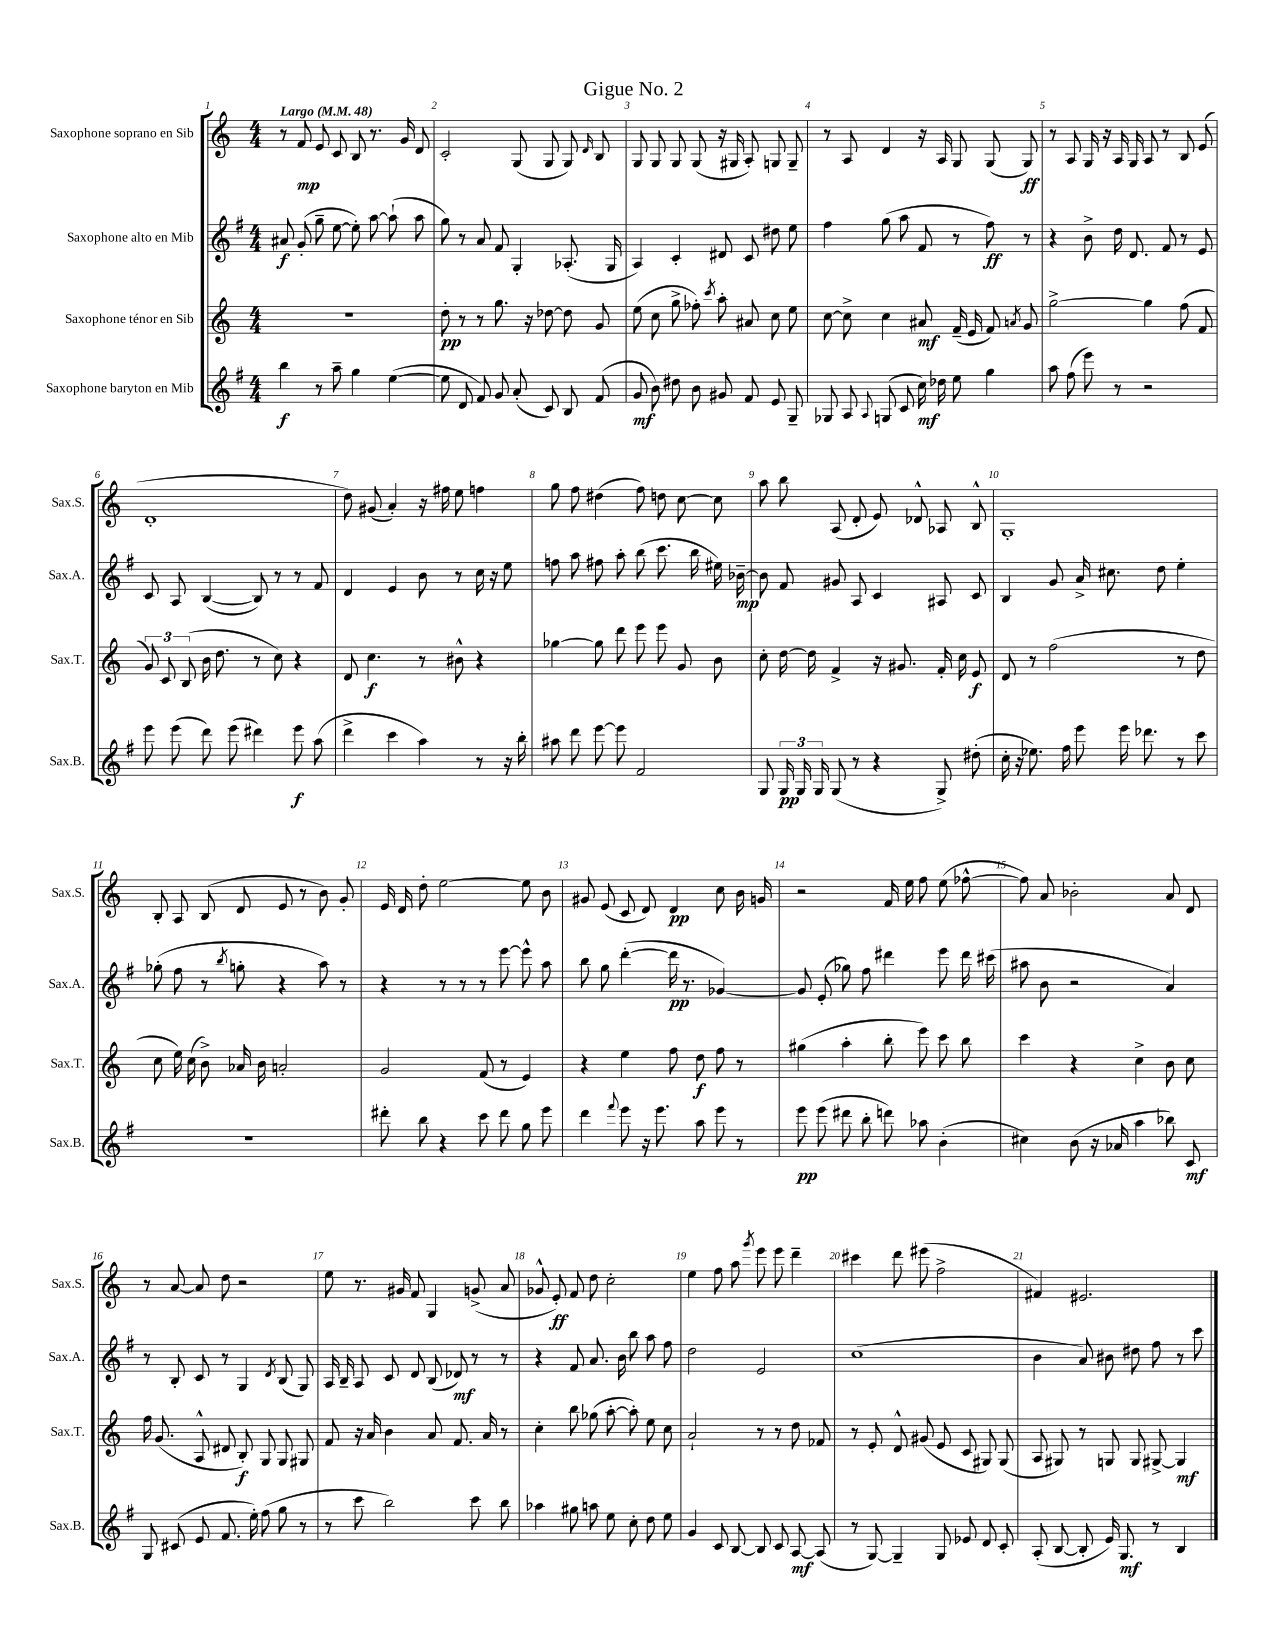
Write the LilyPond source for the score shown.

\header { title = "Gigue No. 2" }
<<
\new StaffGroup <<
\new Staff = "s0" \with { instrumentName = "Saxophone soprano en Sib" shortInstrumentName = "Sax.S." } {
    \clef treble \key c \major \numericTimeSignature \time 4/4 \tempo "Largo" 4 = 48
    \autoBeamOff r8 f'8\mp e'8 c'8 b8 r8. g'16 d'8 |
    c'2-. g8( g8 g8) \grace { d'16 } b8 |
    g8 g8 g8 g8( r16 gis16 a8-.) g8 g8-- |
    r8 a8 d'4 r16 a16 g8 g8( g8\ff) |
    r8 a8 g16 r16 a16 g16 a8 r8 b8 e'8( |
    d'1-. |
    d''8) gis'8( a'4-.) r16 fis''16 e''8 f''4 |
    g''8 f''8 dis''4( f''8) d''8 c''8~ c''8 |
    a''8 b''8 a8( d'8-. e'8) des'8-^ aes8 b8-^ |
    g1-. |
    b8-. a8 b8( d'8 e'8 r8 b'8) g'8-. |
    e'16 d'16 d''8-. e''2~ e''8 b'8 |
    gis'8 e'8( c'8 d'8) d'4\pp c''8 b'16 g'16 |
    r2 f'16 e''16 f''8 e''8( fes''8~-^ |
    fes''8) a'8 bes'2-. a'8 d'8 |
    r8 a'8~ a'8 d''8 r2 |
    e''8 r8. gis'16 f'8 g4 g'8->( a'8 |
    ges'8-^ e'8-.\ff) f'8 d''8 c''2-. |
    e''4 f''8 a''8 \acciaccatura { g'''8 } e'''8 e'''8 d'''4-- |
    cis'''4 d'''8 eis'''8( f''2-> |
    fis'4) eis'2. \bar "|." |
}
\new Staff = "s1" \with { instrumentName = "Saxophone alto en Mib" shortInstrumentName = "Sax.A." } {
    \clef treble \key g \major \numericTimeSignature \time 4/4
    \autoBeamOff ais'8\f g'8-.( g''8-- e''8~ e''8-.) a''8~ a''8-!( a''8 |
    g''8) r8 a'8 fis'8 g4-. aes8.-.( g16 |
    a4) c'4-. dis'8 c'8 dis''8 e''8 |
    fis''4 g''8( a''8 fis'8 r8 fis''8\ff) r8 |
    r4 b'8-> d''16 d'8. fis'8 r8 e'8 |
    c'8 a8 b4~( b8) r8 r8 fis'8 |
    d'4 e'4 b'8 r8 c''16 r16 e''8 |
    f''8 a''8 fis''8 a''8-. b''8( c'''8. b''16 eis''16) bes'16~--\mp |
    bes'8 fis'8 gis'8 a8 c'4 ais8 c'8 |
    b4 g'8 a'16-> cis''8. d''8 e''4-. |
    ges''8-.( fis''8 r8 \acciaccatura { b''8 } g''8-. r4 a''8) r8 |
    r4 r8 r8 r8 e'''8~ e'''8-^ a''8 |
    b''8 g''8 d'''4~-.( d'''16\pp r8. ges'4~) |
    ges'8 e'8-.( ges''8) fis''8 dis'''4 e'''8 dis'''16 cis'''16( |
    ais''8 b'8 r2 a'4) |
    r8 b8-. c'8 r8 g4 \acciaccatura { d'8 } b8( g8) |
    a16 b16-- a8 c'8 d'8 b8( des'8\mf) r8 r8 |
    r4 fis'8 a'8. b'16 b''8 a''8 fis''8 |
    d''2 e'2 |
    c''1( |
    b'4 a'8) bis'8 dis''8 fis''8 r8 c'''8 \bar "|." |
}
\new Staff = "s2" \with { instrumentName = "Saxophone ténor en Sib" shortInstrumentName = "Sax.T." } {
    \clef treble \key c \major \numericTimeSignature \time 4/4
    \autoBeamOff R1 |
    d''8-.\pp r8 r8 g''8. r16 des''8~ des''8 g'8 |
    e''8( c''8 g''8-> fes''8-.) \acciaccatura { c'''8 } a''8-. ais'8 c''8 e''8 |
    c''8~ c''8-> c''4 ais'8\mf f'16--( e'16 f'8) \acciaccatura { a'8 } g'8 |
    g''2~-> g''4 f''8( f'8 |
    \tuplet 3/2 { g'8) c'8 b8( } b'16 d''8. r8 c''8) r4 |
    d'8 c''4.\f r8 bis'8-^ r4 |
    ges''4~ ges''8 d'''8 e'''8 e'''8 g'8 b'8 |
    c''8-. d''16~ d''16 f'4-> r16 gis'8. f'16-. c''16 e'8\f |
    d'8 r8 f''2( r8 d''8 |
    c''8 e''16) c''16( b'8->) aes'16 b'16 a'2-. |
    g'2 f'8( r8 e'4) |
    r4 e''4 f''8 d''8\f f''8 r8 |
    gis''4( a''4-. b''8-. e'''8) c'''8 b''8 |
    c'''4 r4 c''4-> b'8 c''8 |
    f''16 g'8.( a8-^ dis'8 b8-.\f) g8 g8 gis8 |
    f'8 r16 a'16 b'4 a'8 f'8. a'16 r8 |
    c''4-. b''8 ges''8( a''8~-. a''8-.) e''8 c''8 |
    a'2-! r8 r8 d''8 fes'8 |
    r8 e'8-. d'8-^ gis'8( e'8 c'8 gis8) gis8( |
    a8 gis8) r8 g8 g8 gis8~-> gis4\mf \bar "|." |
}
\new Staff = "s3" \with { instrumentName = "Saxophone baryton en Mib" shortInstrumentName = "Sax.B." } {
    \clef treble \key g \major \numericTimeSignature \time 4/4
    \autoBeamOff b''4\f r8 a''8-- g''4 e''4~( |
    e''8 d'8 fis'8) g'8 a'8-.( c'8) b8 fis'8( |
    g'8\mf b'8) dis''8 b'8 gis'8 fis'8 e'8 g8-- |
    ges8 a8 \appoggiatura { a8 } g8( c'8 c''16\mf) des''16 e''8 g''4 |
    a''8 fis''8( e'''8) r8 r2 |
    e'''8 e'''8( d'''8) e'''8( dis'''4) e'''8\f a''8( |
    d'''4-> c'''4 a''4) r8 r16 b''16-. |
    ais''8 d'''8 e'''8~ e'''8 fis'2 |
    g8 \tuplet 3/2 { g16\pp g16 g16 } g8( r8 r4 g8->) dis''8-.( |
    c''16-. r16 ees''8.) fis''16 e'''8 e'''16 des'''8. r8 c'''8 |
    R1 |
    dis'''8-. b''8 r4 c'''8 dis'''8 g''8 e'''8 |
    d'''4 \appoggiatura { fis'''8 } e'''8 r16 e'''8. a''8 e'''8 r8 |
    e'''8\pp e'''8( dis'''8 b''8-. d'''8) aes''8 b'4-.( |
    cis''4) b'8( r16 aes'16 a''4 bes''8) c'8\mf |
    g8 cis'8( e'8 fis'8. e''16-.) fis''8( g''8 r8 |
    r8 c'''8 b''2) c'''8 b''8 |
    aes''4 gis''8 a''8 e''8 c''8-. d''8 e''8 |
    g'4 c'8 b8~ b8 c'8 a8~\mf a8( |
    r8 g8~) g4-- g8 ees'8 d'8 c'8-. |
    a8-.( b8~ b8-. e'16) g8.\mf r8 b4 \bar "|." |
}
>>
>>
\layout { \context { \Score \override BarNumber.break-visibility = ##(#f #t #t) barNumberVisibility = #all-bar-numbers-visible } }
